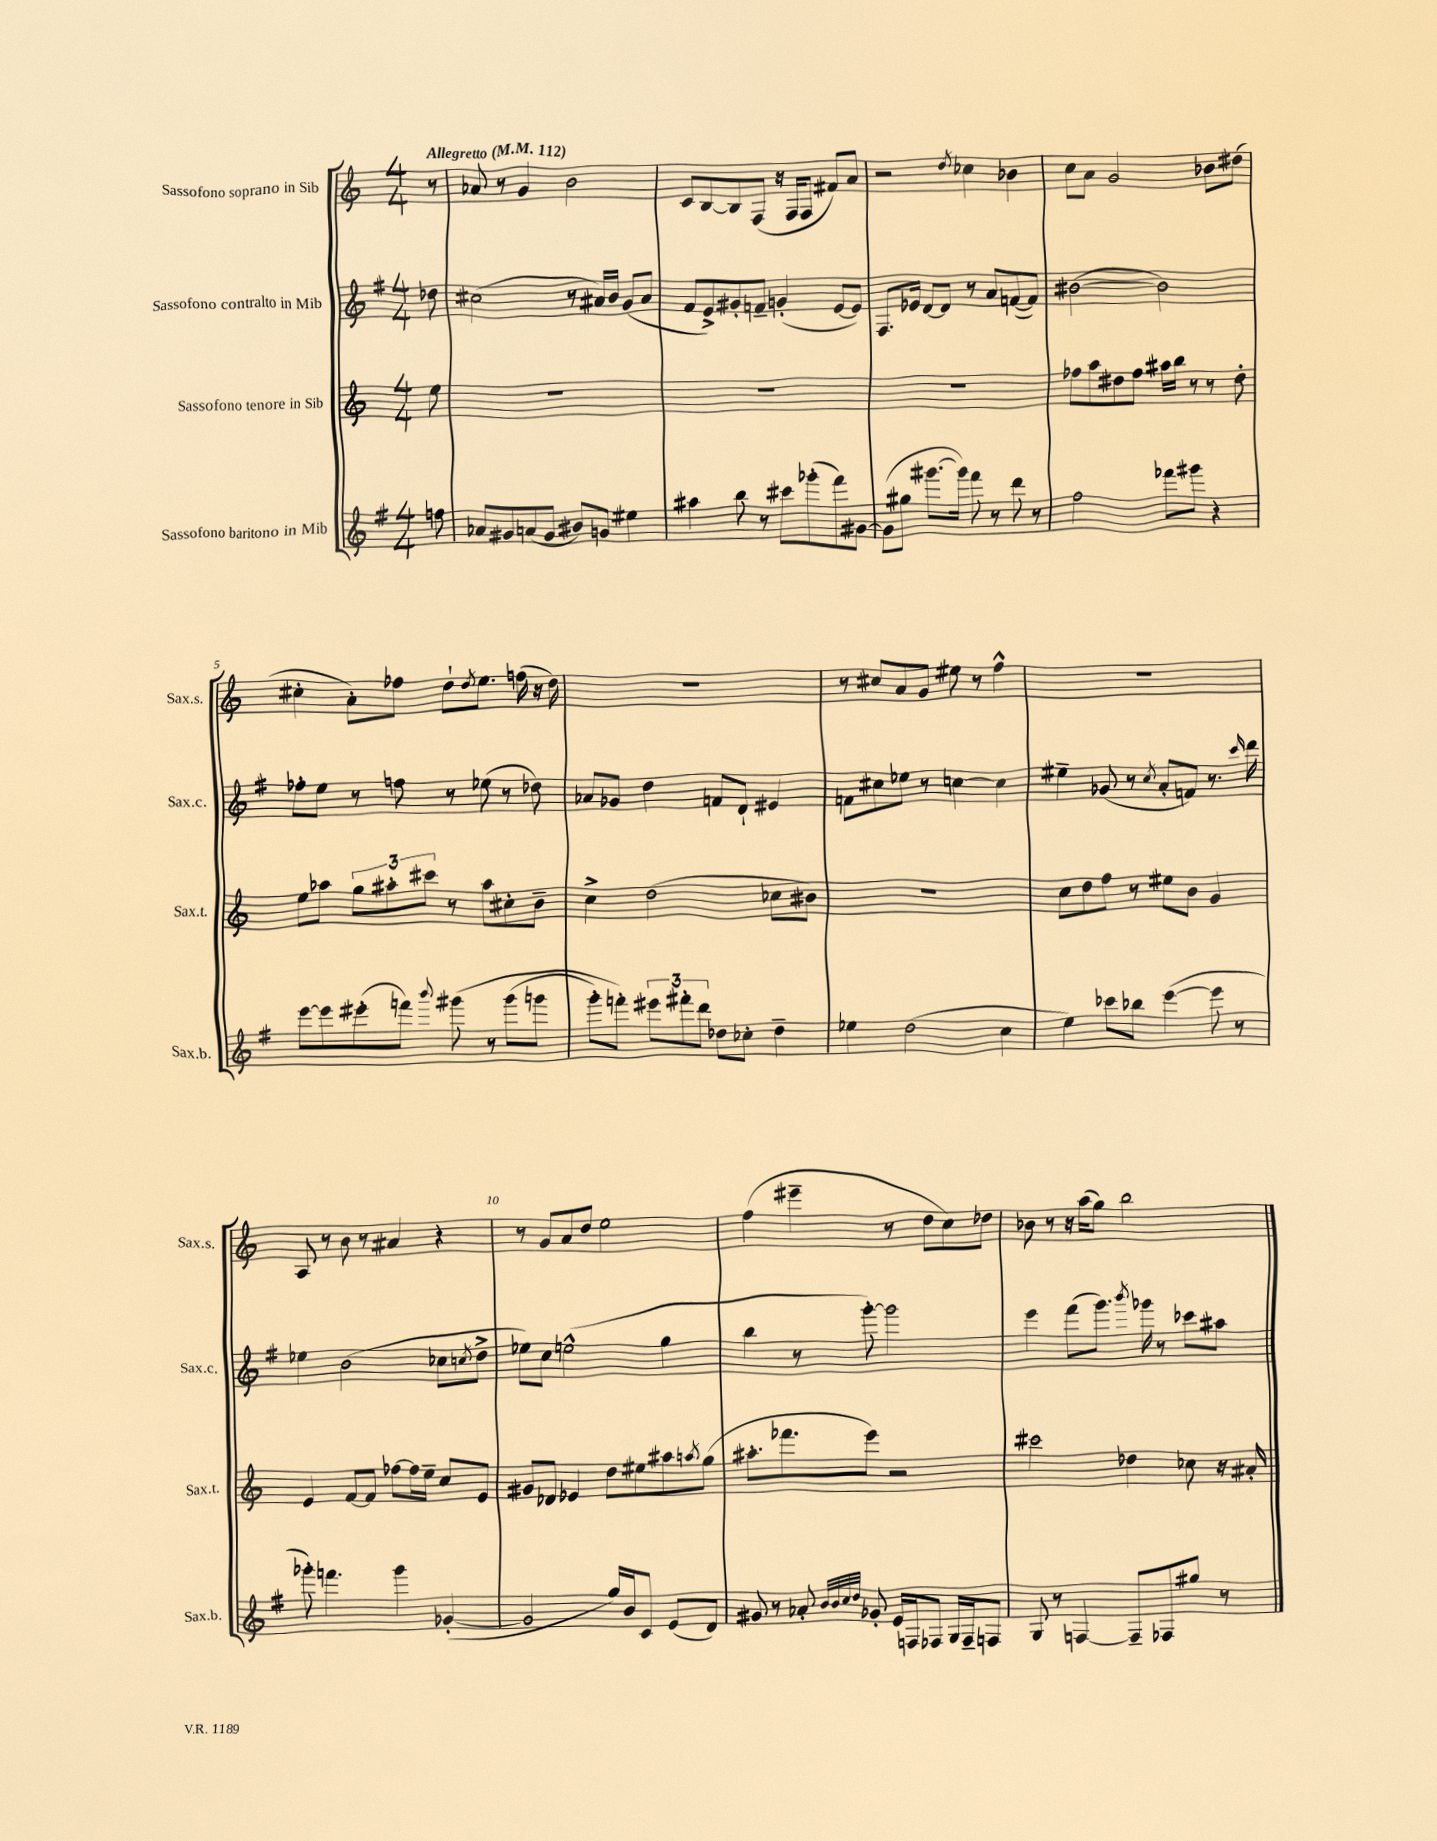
<<
\new StaffGroup <<
\new Staff = "s0" \with { instrumentName = "Sassofono soprano in Sib" shortInstrumentName = "Sax.s." } {
    \clef treble \key c \major \numericTimeSignature \time 4/4 \partial 8 \tempo "Allegretto" 4 = 112
    r8 |
    aes'8 r8 g'4 b'2 |
    c'8 b8~ b8 f8( r16 f16 f8 fis'8) a'8 |
    r2 \acciaccatura { d''8 } ces''4 bes'4 |
    c''8 a'8 g'2 bes'8 dis''8( |
    cis''4-. a'8-.) fes''8 d''8-! \acciaccatura { d''8 } e''8. f''16( r16 d''16) |
    R1 |
    r8 cis''8 a'8 g'8 eis''8 r8 f''4-^ |
    R1 |
    a8 r8 b'8 r8 ais'4 r4 |
    r8 g'8 a'8 d''8 e''2 |
    f''4( eis'''4-- r8 d''8 c''8) des''8 |
    bes'8 r8 r16 a''16( g''8) b''2 \bar "|." |
}
\new Staff = "s1" \with { instrumentName = "Sassofono contralto in Mib" shortInstrumentName = "Sax.c." } {
    \clef treble \key g \major \numericTimeSignature \time 4/4 \partial 8
    des''8 |
    cis''2( r8 ais'16) b'16 g'8( ais'8 |
    fis'8 e'8->) gis'8-. f'8-- g'4-.( e'8~ e'8) |
    fis8. ees'16 d'8~ d'8 r8 a'8 f'8~( f'8) |
    bis'2~( bis'2) |
    fes''8-. e''8 r8 f''8 r8 ees''8( r8 des''8) |
    aes'8 ges'8 d''4 f'8 d'8-! eis'4 |
    f'8 cis''8 ees''8 r8 c''4~ c''4 |
    eis''4-- ges'8( r8 \acciaccatura { c''8 } a'8-. f'8) r8. \grace { c'''16 } d'''16 |
    ees''4 b'2( ces''8 \acciaccatura { c''8 } d''8-> |
    ees''8) c''8 e''2-^( g''4 |
    b''4 r8 g'''8~-.) g'''2 |
    e'''4 fis'''8( g'''8.) \acciaccatura { b'''8 } ges'''16 r8 ces'''8 ais''8 \bar "|." |
}
\new Staff = "s2" \with { instrumentName = "Sassofono tenore in Sib" shortInstrumentName = "Sax.t." } {
    \clef treble \key c \major \numericTimeSignature \time 4/4 \partial 8
    e''8 |
    R1 |
    R1 |
    R1 |
    fes''8 a''8 dis''8 fes''8 ais''16 b''16 r8 r8 dis''8-. |
    e''8 aes''8 \tuplet 3/2 { g''8 ais''8-. cis'''8 } r8 ais''8 cis''8-. b'8-- |
    c''4-> d''2( ces''8 bis'8) |
    R1 |
    c''8 d''8 f''8 r8 eis''8 b'8 g'4 |
    e'4 f'8~ f'8 fes''8~ fes''16 e''16-- c''8 e'8 |
    gis'8 des'8 ees'4 d''8 eis''8 ais''8 \acciaccatura { a''8 } g''8( |
    ais''8.-. fes'''8. e'''8) r2 |
    cis'''2 des''4 ces''8 r16 ais'16-. \bar "|." |
}
\new Staff = "s3" \with { instrumentName = "Sassofono baritono in Mib" shortInstrumentName = "Sax.b." } {
    \clef treble \key g \major \numericTimeSignature \time 4/4 \partial 8
    f''8 |
    aes'8 gis'8 a'8( gis'8 bis'8) g'8 eis''4 |
    ais''4 b''8 r8 cis'''8 ges'''8-.( fis'''8) gis'8~ |
    gis'8( gis''8 gis'''8.~ gis'''16) fis'''8 r8 d'''8 r8 |
    fis''2 fes'''8 gis'''8 r4 |
    e'''8~ e'''8 eis'''8-.( f'''8) \appoggiatura { b'''8 } gis'''8\( r8 gis'''8( g'''8 |
    g'''8-.) f'''8-.\) \tuplet 3/2 { eis'''8 fis'''8-. d'''8 } des''8 ces''8-. des''4-- |
    ees''4 d''2( c''4 |
    e''4) ces'''8 bes''8 e'''4~( e'''8 r8 |
    ges'''8-.) f'''4. ges'''4 ges'4~-.( |
    ges'2 g''16) b'16 c'8 e'8( d'8) |
    gis'8 r8 aes'8-. \grace { b'32 b'32 c''32 d''32 } ges'8-. e'16 f16 fes8 g16 fes16-- f8 |
    g8 r8 f4~ f8-- fes8 gis''8 r8 \bar "|." |
}
>>
>>
\layout { \context { \Score \override BarNumber.break-visibility = ##(#f #t #t) barNumberVisibility = #(every-nth-bar-number-visible 5) } }
